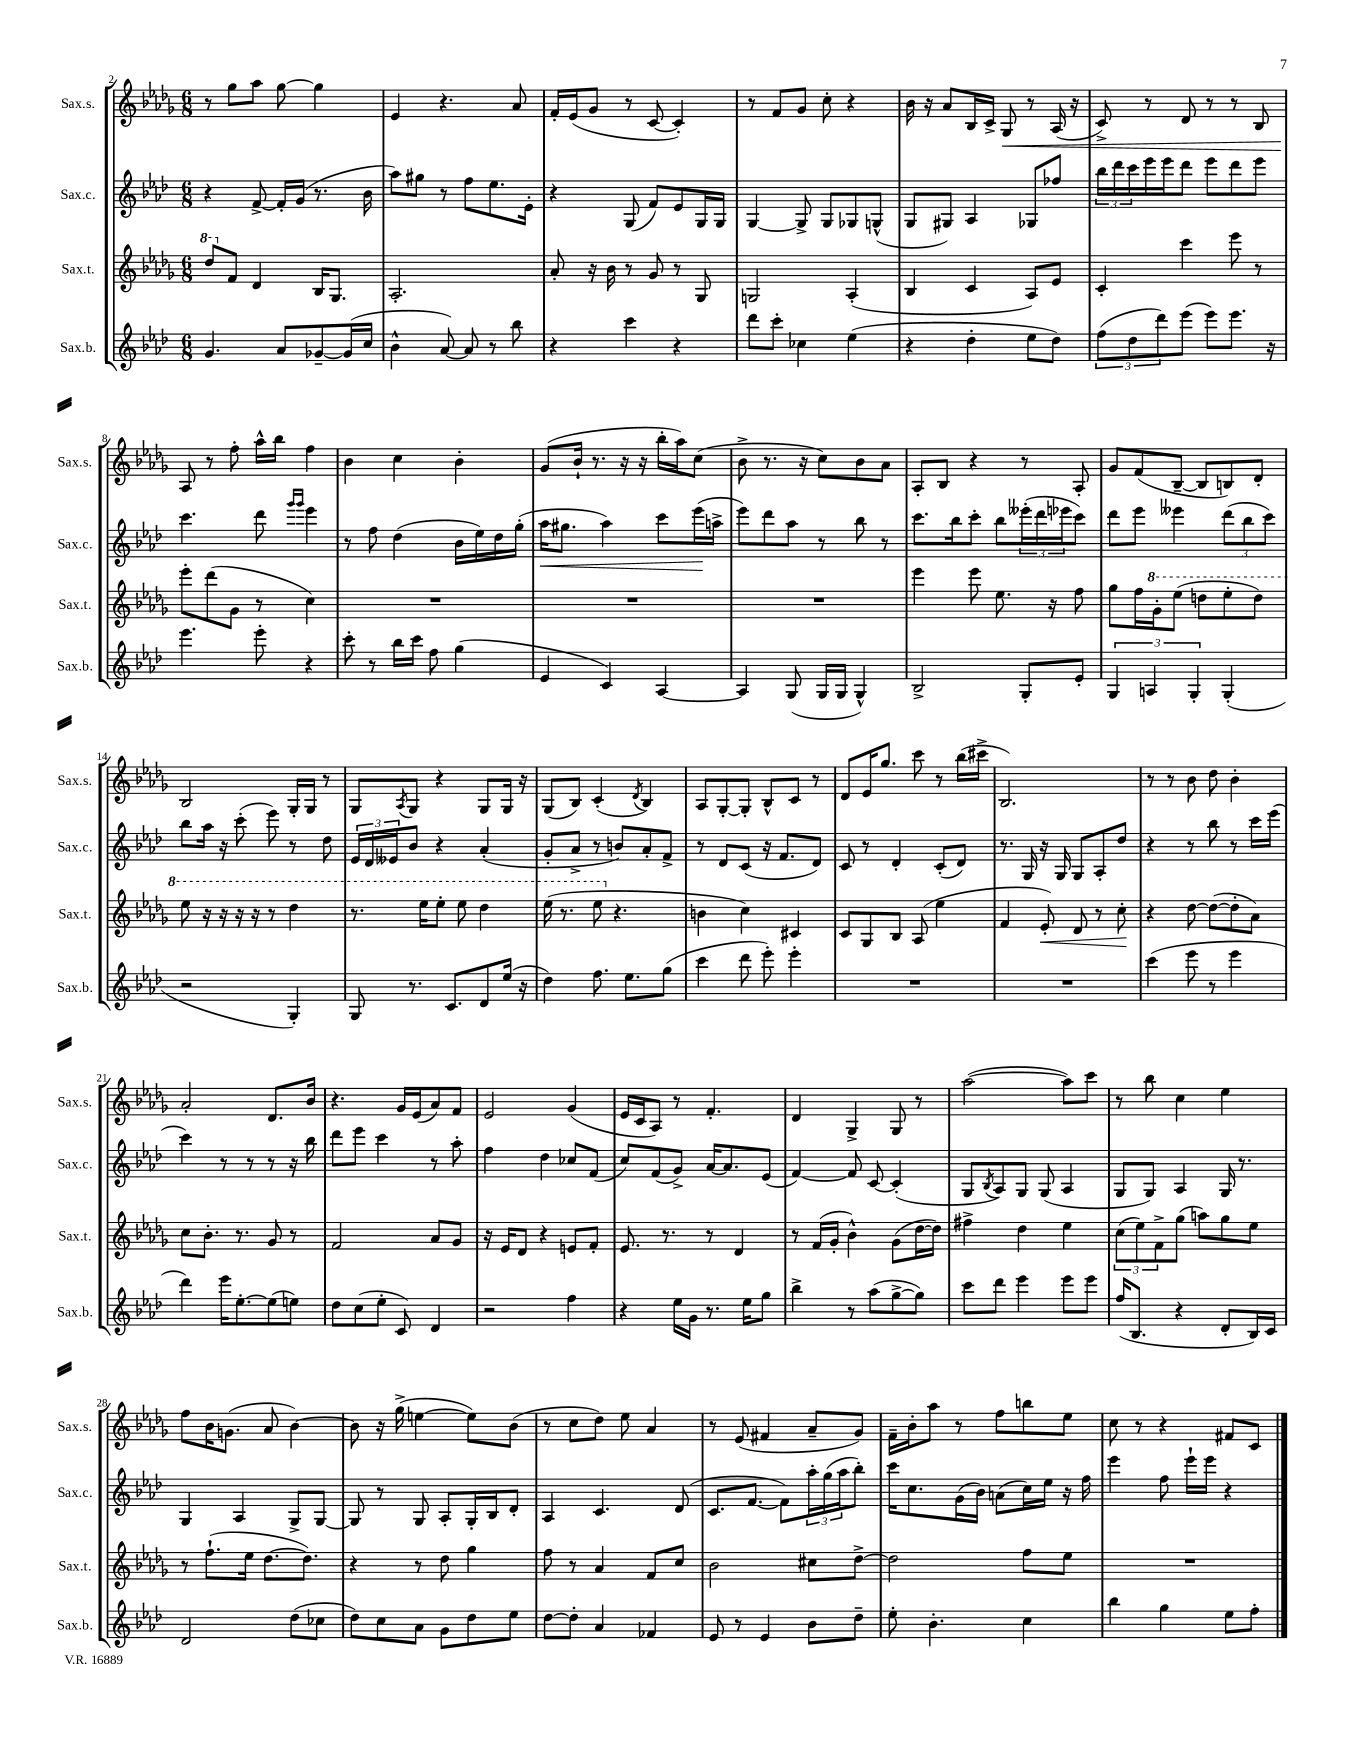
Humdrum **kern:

**kern	**kern	**dynam	**kern	**dynam	**kern	**dynam
*part4	*part3	*part3	*part2	*part2	*part1	*part1
*staff4	*staff3	*staff3	*staff2	*staff2	*staff1	*staff1
*I"Sax.b.	*I"Sax.t.	*	*I"Sax.c.	*	*I"Sax.s.	*
*I'Sax.b.	*I'Sax.t.	*	*I'Sax.c.	*	*I'Sax.s.	*
*clefG2	*clefG2	*	*clefG2	*	*clefG2	*
*k[b-e-a-d-]	*k[b-e-a-d-g-]	*	*k[b-e-a-d-]	*	*k[b-e-a-d-g-]	*
*M6/8	*M6/8	*	*M6/8	*	*M6/8	*
*	*8va	*	*	*	*	*
=2	=2	=2	=2	=2	=2	=2
4.g/	8ddd-/L	.	4r	.	8r	.
*	*X8va	*	*	*	*	*
.	8f/J	.	.	.	8gg-\L	.
.	4d-/	.	[8f^/	.	8aa-\J	.
8a-/L	.	.	16f'/LL]	.	[8gg-\	.
.	.	.	(16g/JJ	.	.	.
[8g-X~/	16B-/KL	.	8.r	.	4gg-\]	.
.	8.G-/J	.	.	.	.	.
(16g-/L]	.	.	.	.	.	.
16cc/JJ	.	.	16b-\	.	.	.
=3	=3	=3	=3	=3	=3	=3
4b-^^\	2.A-'/	.	8aa-\L)	.	4e-/	.
.	.	.	8gg#X\J	.	.	.
[8a-/)	.	.	8r	.	4.r	.
8a-/]	.	.	8ff\L	.	.	.
8r	.	.	8.ee-\	.	.	.
8bb-\	.	.	.	.	8a-/	.
.	.	.	16e-'\Jk	.	.	.
=4	=4	=4	=4	=4	=4	=4
4r	8a-'/	.	4r	.	16f'/LL	.
.	.	.	.	.	(16e-/J	.
.	16r	.	.	.	8g-/J	.
.	16b-\	.	.	.	.	.
4ccc\	8r	.	(8G/	.	8r	.
.	8g-/	.	8f/L)	.	[8c/	.
4r	8r	.	8e-/	.	4c'/])	.
.	8G-/	.	16G/L	.	.	.
.	.	.	16G/JJ	.	.	.
=5	=5	=5	=5	=5	=5	=5
8ddd-\L	2Gn/	.	[4G/	.	8r	.
8ccc'\J	.	.	.	.	8f/L	.
4cc-X\	.	.	8G^/]	.	8g-/J	.
.	.	.	8G/L	.	8cc'\	.
(4ee-\	(4A-'/	.	8G-X/	.	4r	.
.	.	.	(8Gn^^/J	.	.	.
=6	=6	=6	=6	=6	=6	=6
4r	4B-/	.	8G/L	.	16b-\	.
.	.	.	.	.	16r	.
.	.	.	8G#X/J)	.	8a-/L	.
4dd-'\	4c/	.	4A-/	.	16B-/L	.
.	.	.	.	.	16c^/JJ	.
!	!	!	!	!	!	!LO:HP:b
.	.	.	.	.	8G-/	<
8ee-\L	8A-/L)	.	8G-X/L	.	8r	.
8dd-\J)	8e-/J	.	8ff-X/J	.	(16A-/	.
.	.	.	.	.	16r	.
=7	=7	=7	=7	=7	=7	=7
(12ff\L	4c'/	.	24bb-\LL	.	8c^/)	.
.	.	.	24ddd-\	.	.	.
12dd-\	.	.	24ccc\	.	.	.
.	.	.	16eee-\	.	8r	.
12ddd-\)	.	.	.	.	.	.
.	.	.	16eee-\J	.	.	.
(8eee-\J	4ccc\	.	8ddd-\J	.	8d-/	.
8eee-\L)	.	.	8eee-\L	.	8r	.
8.eee-\J	8eee-\	.	8ddd-\	.	8r	.
.	8r	.	8eee-\J	.	8B-/	.
16r	.	.	.	.	.	.
!!LO:LB:g=z
=8	=8	=8	=8	=8	=8	=8
4.eee-\	8eee-'\L	.	4.ccc\	.	8A-/	.
.	(8ddd-\	.	.	.	8r	[
.	8g-\J	.	.	.	8ff'\	.
8eee-'\	8r	.	8ddd-\	.	16aa-^^\LL	.
.	.	.	.	.	16bb-\JJ	.
.	.	.	16qqggg/LL	.	.	.
.	.	.	16qqggg/JJ	.	.	.
4r	4cc\)	.	4eee-\	.	4ff\	.
=9	=9	=9	=9	=9	=9	=9
8ccc'\	2.r	.	8r	.	4b-\	.
8r	.	.	8ff\	.	.	.
16bb-\LL	.	.	(4dd-\	.	4cc\	.
16ccc\JJ	.	.	.	.	.	.
8ff\	.	.	.	.	.	.
(4gg\	.	.	16b-\LL	.	4b-'\	.
.	.	.	16ee-\)	.	.	.
.	.	.	16dd-\	.	.	.
.	.	.	(16gg'\JJ	.	.	.
=10	=10	=10	=10	=10	=10	=10
!	!	!	!	!LO:HP:b	!	!
4e-/	2.r	.	16aa-\KL	<	(8g-/L	.
.	.	.	8.gg#X\J	.	.	.
.	.	.	.	.	16b-`/Jk	.
.	.	.	.	.	8.r	.
4c/)	.	.	4aa-\)	.	.	.
.	.	.	.	.	16r	.
.	.	.	.	.	16r	.
[4A-/	.	.	8ccc\L	.	16bb-'\LL	.
.	.	.	.	.	16aa-\J)	.
.	.	.	(16eee-\L	.	(8cc\J	.
.	.	.	16aan^\JJ	[	.	.
=11	=11	=11	=11	=11	=11	=11
4A-/]	2.r	.	8eee-\L)	.	8b-^\	.
.	.	.	8ddd-\	.	8.r	.
(8G/	.	.	8aa-\J	.	.	.
.	.	.	.	.	16r	.
16G/LL	.	.	8r	.	8cc\L)	.
16G/JJ	.	.	.	.	.	.
4G^^/)	.	.	8bb-\	.	8b-\	.
.	.	.	8r	.	8a-\J	.
=12	=12	=12	=12	=12	=12	=12
2B-^/	4eee-\	.	8.ccc\L	.	8A-'/L	.
.	.	.	.	.	8B-/J	.
.	.	.	16bb-\k	.	.	.
.	8eee-\	.	8ccc'\J	.	4r	.
.	8.ee-\	.	8bb-\L	.	.	.
8G'/L	.	.	(24eee--X'\L	.	8r	.
.	.	.	24ddd-\	.	.	.
.	16r	.	.	.	.	.
.	.	.	24eee-X\J	.	.	.
8e-'/J	8ff\	.	8ccc\J)	.	8A-'/	.
=13	=13	=13	=13	=13	=13	=13
6G/	8gg-\L	.	8ddd-\L	.	8g-/L	.
.	16ff\L	.	8eee-\J	.	(8f/	.
6An/	.	.	.	.	.	.
*	*8va	*	*	*	*	*
.	16gg-'\J	.	.	.	.	.
.	(8eee-\J	.	4eee--X\	.	[8B-~/J	.
6G'/	.	.	.	.	.	.
.	8dddn\L	.	.	.	8B-/L]	.
(4G'/	8eee-'\	.	(12ddd-\L	.	8Bn/)	.
.	.	.	12bb-\	.	.	.
.	8ddd\J)	.	.	.	8d-'/J	.
.	.	.	12ccc\J)	.	.	.
!!LO:LB:g=z
=14	=14	=14	=14	=14	=14	=14
2r	8eee-\	.	8bb-\L	.	2B-/	.
.	16r	.	16aa-\Jk	.	.	.
.	16r	.	16r	.	.	.
.	16r	.	(8ccc'\	.	.	.
.	16r	.	.	.	.	.
.	8r	.	8eee-\)	.	.	.
4G'/)	4ddd-\	.	8r	.	16G-'/LL	.
.	.	.	.	.	16G-/JJ	.
.	.	.	8dd-\	.	8r	.
=15	=15	=15	=15	=15	=15	=15
8G/	8.r	.	24e-/LL	.	8G-/L	.
.	.	.	24d-/	.	.	.
.	.	.	24e--X/J	.	.	.
.	.	.	.	.	8qA-/	.
8.r	.	.	8b-/J	.	8G-/J	.
.	16eee-\KL	.	.	.	.	.
.	8eee-'\J	.	4r	.	4r	.
8.c/L	.	.	.	.	.	.
.	8eee-\	.	.	.	.	.
8d-/	4ddd-\	.	(4a-'/	.	8G-/L	.
(16ee-/Jk	.	.	.	.	16G-/Jk	.
16r	.	.	.	.	16r	.
=16	=16	=16	=16	=16	=16	=16
4dd-\)	(16eee-\	.	8g'/L	.	(8G-/L	.
.	8.r	.	.	.	.	.
.	.	.	8a-^/J	.	8B-/J)	.
8.ff\	8eee-\	.	8r	.	(4c'/	.
*	*X8va	*	*	*	*	*
.	4.r	.	8bn/L)	.	.	.
8.ee-\L	.	.	.	.	.	.
.	.	.	.	.	8qd-/	.
.	.	.	8a-'/	.	4B-/)	.
(8gg\J	.	.	8f^/J	.	.	.
=17	=17	=17	=17	=17	=17	=17
4ccc\	4bn\	.	8r	.	8A-/L	.
.	.	.	8d-/L	.	[8G-'/	.
8ddd-\	4cc\)	.	(8c/J	.	8G-'/J]	.
8eee-'\)	.	.	16r	.	8B-^^/L	.
.	.	.	8.f/L	.	.	.
4eee-'\	4c#X/	.	.	.	8c/J	.
.	.	.	8d-/J)	.	8r	.
=18	=18	=18	=18	=18	=18	=18
2.r	8c/L	.	8c/	.	8d-/L	.
.	8G-/	.	8r	.	16e-/K	.
.	.	.	.	.	8.gg-/J	.
.	8B-/J	.	4d-'/	.	.	.
.	(8A-/	.	.	.	8ccc\	.
.	4ee-\	.	(8c'/L	.	8r	.
.	.	.	8d-/J)	.	(16bb-\LL	.
.	.	.	.	.	16ccc#X^\JJ	.
=19	=19	=19	=19	=19	=19	=19
2.r	4f/	.	8.r	.	2.B-/)	.
.	.	.	16G/	.	.	.
!	!	!LO:HP:b	!	!	!	!
.	8e-'/)	<	16r	.	.	.
.	.	.	16G/	.	.	.
.	8d-/	.	8G/L	.	.	.
.	8r	.	8A-'/	.	.	.
.	8cc'\	.	8dd-/J	.	.	.
.	.	[	.	.	.	.
=20	=20	=20	=20	=20	=20	=20
(4ccc\	4r	.	4r	.	8r	.
.	.	.	.	.	8r	.
8eee-\	[8dd-\	.	8r	.	8b-\	.
8r	(8dd-\L_	.	8bb-\	.	8dd-\	.
4eee-\	8dd-'\]	.	8r	.	4b-'\	.
.	8a-\J)	.	16ccc\LL	.	.	.
.	.	.	(16eee-\JJ	.	.	.
!!LO:LB:g=z
=21	=21	=21	=21	=21	=21	=21
4ddd-\)	8cc\L	.	4ccc\)	.	2a-'/	.
.	8.b-'\J	.	.	.	.	.
16eee-\KL	.	.	8r	.	.	.
[8.ee-'\	8.r	.	.	.	.	.
.	.	.	8r	.	.	.
(8ee-\]	8g-/	.	8r	.	8.d-/L	.
8een\J)	8r	.	16r	.	.	.
.	.	.	16bb-\	.	16b-/Jk	.
=22	=22	=22	=22	=22	=22	=22
8dd-\L	2f/	.	8ddd-\L	.	4.r	.
(8cc\	.	.	8eee-\J	.	.	.
8ee-'\J	.	.	4ccc\	.	.	.
8c/)	.	.	.	.	16g-/LL	.
.	.	.	.	.	(16e-/J	.
4d-/	8a-/L	.	8r	.	8a-/)	.
.	8g-/J	.	8aa-'\	.	8f/J	.
=23	=23	=23	=23	=23	=23	=23
2r	16r	.	4ff\	.	2e-/	.
.	16e-/KL	.	.	.	.	.
.	8d-/J	.	.	.	.	.
.	4r	.	4dd-\	.	.	.
4ff\	8en/L	.	8cc-X/L	.	(4g-/	.
.	8f'/J	.	(8f/J	.	.	.
=24	=24	=24	=24	=24	=24	=24
4r	8.e-/	.	8cc/L)	.	16e-/LL	.
.	.	.	.	.	16c/J	.
.	.	.	(8f/	.	8A-/J)	.
.	8.r	.	.	.	.	.
16ee-\LL	.	.	8g^/J)	.	8r	.
16g\JJ	.	.	.	.	.	.
8.r	8r	.	[16a-/KL	.	4.f'/	.
.	.	.	8.a-/]	.	.	.
.	4d-/	.	.	.	.	.
16ee-\KL	.	.	.	.	.	.
8gg\J	.	.	(8e-/J	.	.	.
=25	=25	=25	=25	=25	=25	=25
4bb-^\	8r	.	[4f/)	.	4d-/	.
.	(16f/LL	.	.	.	.	.
.	16g-'/JJ	.	.	.	.	.
8r	4b-^^\)	.	8f/]	.	4G-^/	.
(8aa-\L	.	.	[8c/	.	.	.
[8gg^\	(8g-\L	.	(4c'/]	.	8G-/	.
8gg\J])	[16dd-\L	.	.	.	8r	.
.	16dd-\JJ])	.	.	.	.	.
=26	=26	=26	=26	=26	=26	=26
8ccc\L	4ff#X^\	.	8G/L	.	([2aa-\	.
.	.	.	8qB-/	.	.	.
8ddd-\J	.	.	8A-/)	.	.	.
4eee-\	4dd-\	.	8G/J	.	.	.
.	.	.	(8G/	.	.	.
8eee-\L	4ee-\	.	4A-/	.	8aa-\L])	.
8eee-\J	.	.	.	.	8ccc\J	.
=27	=27	=27	=27	=27	=27	=27
(16ff/KL	(12cc\L	.	8G/L	.	8r	.
8.B-/J	.	.	.	.	.	.
.	12ee-\)	.	.	.	.	.
.	.	.	8G/J)	.	8bb-\	.
.	12f^\	.	.	.	.	.
4r	(8gg-\J	.	4A-/	.	4cc\	.
.	8aan\L)	.	.	.	.	.
8d-'/L	8gg-\	.	16G/	.	4ee-\	.
.	.	.	8.r	.	.	.
16B-/L)	8ee-\J	.	.	.	.	.
16c/JJ	.	.	.	.	.	.
!!LO:LB:g=z
=28	=28	=28	=28	=28	=28	=28
2d-/	8r	.	4G/	.	8ff\L	.
.	(8.ff`\L	.	.	.	16b-\K	.
.	.	.	.	.	(8.gn\J	.
.	.	.	4A-/	.	.	.
.	16ee-\Jk	.	.	.	.	.
.	[8.dd-\L	.	.	.	8a-/	.
(8dd-\L	.	.	8G^/L	.	[4b-\)	.
.	8.dd-\J])	.	.	.	.	.
8cc-X\J	.	.	[8G/J	.	.	.
=29	=29	=29	=29	=29	=29	=29
8dd-\L)	4r	.	8G/]	.	8b-\]	.
8cc\	.	.	8r	.	16r	.
.	.	.	.	.	(16gg-^\	.
8a-\J	8r	.	8G/	.	[4een\	.
8g\L	8dd-\	.	8A-'/L	.	.	.
8dd-\	4gg-\	.	16G'/L	.	8ee\L])	.
.	.	.	16B-/J	.	.	.
8ee-\J	.	.	8d-'/J	.	(8b-\J	.
=30	=30	=30	=30	=30	=30	=30
[8dd-\L	8ff\	.	4A-/	.	8r	.
8dd-'\J]	8r	.	.	.	8cc\L	.
4a-/	4a-/	.	4.c/	.	8dd-\J)	.
.	.	.	.	.	8ee-\	.
4f-X/	8f/L	.	.	.	4a-/	.
.	8cc/J	.	(8d-/	.	.	.
=31	=31	=31	=31	=31	=31	=31
8e-/	2b-\	.	8.c/L	.	8r	.
8r	.	.	.	.	(8e-/	.
.	.	.	[8.f/J	.	.	.
4e-/	.	.	.	.	4f#X/	.
.	.	.	8f\L])	.	.	.
8b-\L	8cc#X\L	.	24aa-'\L	.	8a-~/L	.
.	.	.	(24gg\	.	.	.
.	.	.	24aa-\J	.	.	.
8dd-~\J	[8dd-^\J	.	8bb-'\J)	.	8g-/J)	.
=32	=32	=32	=32	=32	=32	=32
8ee-'\	2dd-\]	.	16ccc\KL	.	16f~\LL	.
.	.	.	8.cc\	.	16b-'\J	.
4.b-'\	.	.	.	.	8aa-\J	.
.	.	.	(16g\L	.	8r	.
.	.	.	16b-\JJ)	.	.	.
.	.	.	(8an\L	.	8ff\L	.
4cc\	8ff\L	.	16cc\L)	.	8bbn\	.
.	.	.	16ee-\JJ	.	.	.
.	8ee-\J	.	16r	.	8ee-\J	.
.	.	.	16ff\	.	.	.
=33	=33	=33	=33	=33	=33	=33
4bb-\	2.r	.	4eee-\	.	8cc\	.
.	.	.	.	.	8r	.
4gg\	.	.	8ff\	.	4r	.
.	.	.	16eee-`\LL	.	.	.
.	.	.	16eee-\JJ	.	.	.
8ee-\L	.	.	4r	.	8f#X/L	.
8ff'\J	.	.	.	.	8c/J	.
==	==	==	==	==	==	==
*-	*-	*-	*-	*-	*-	*-
